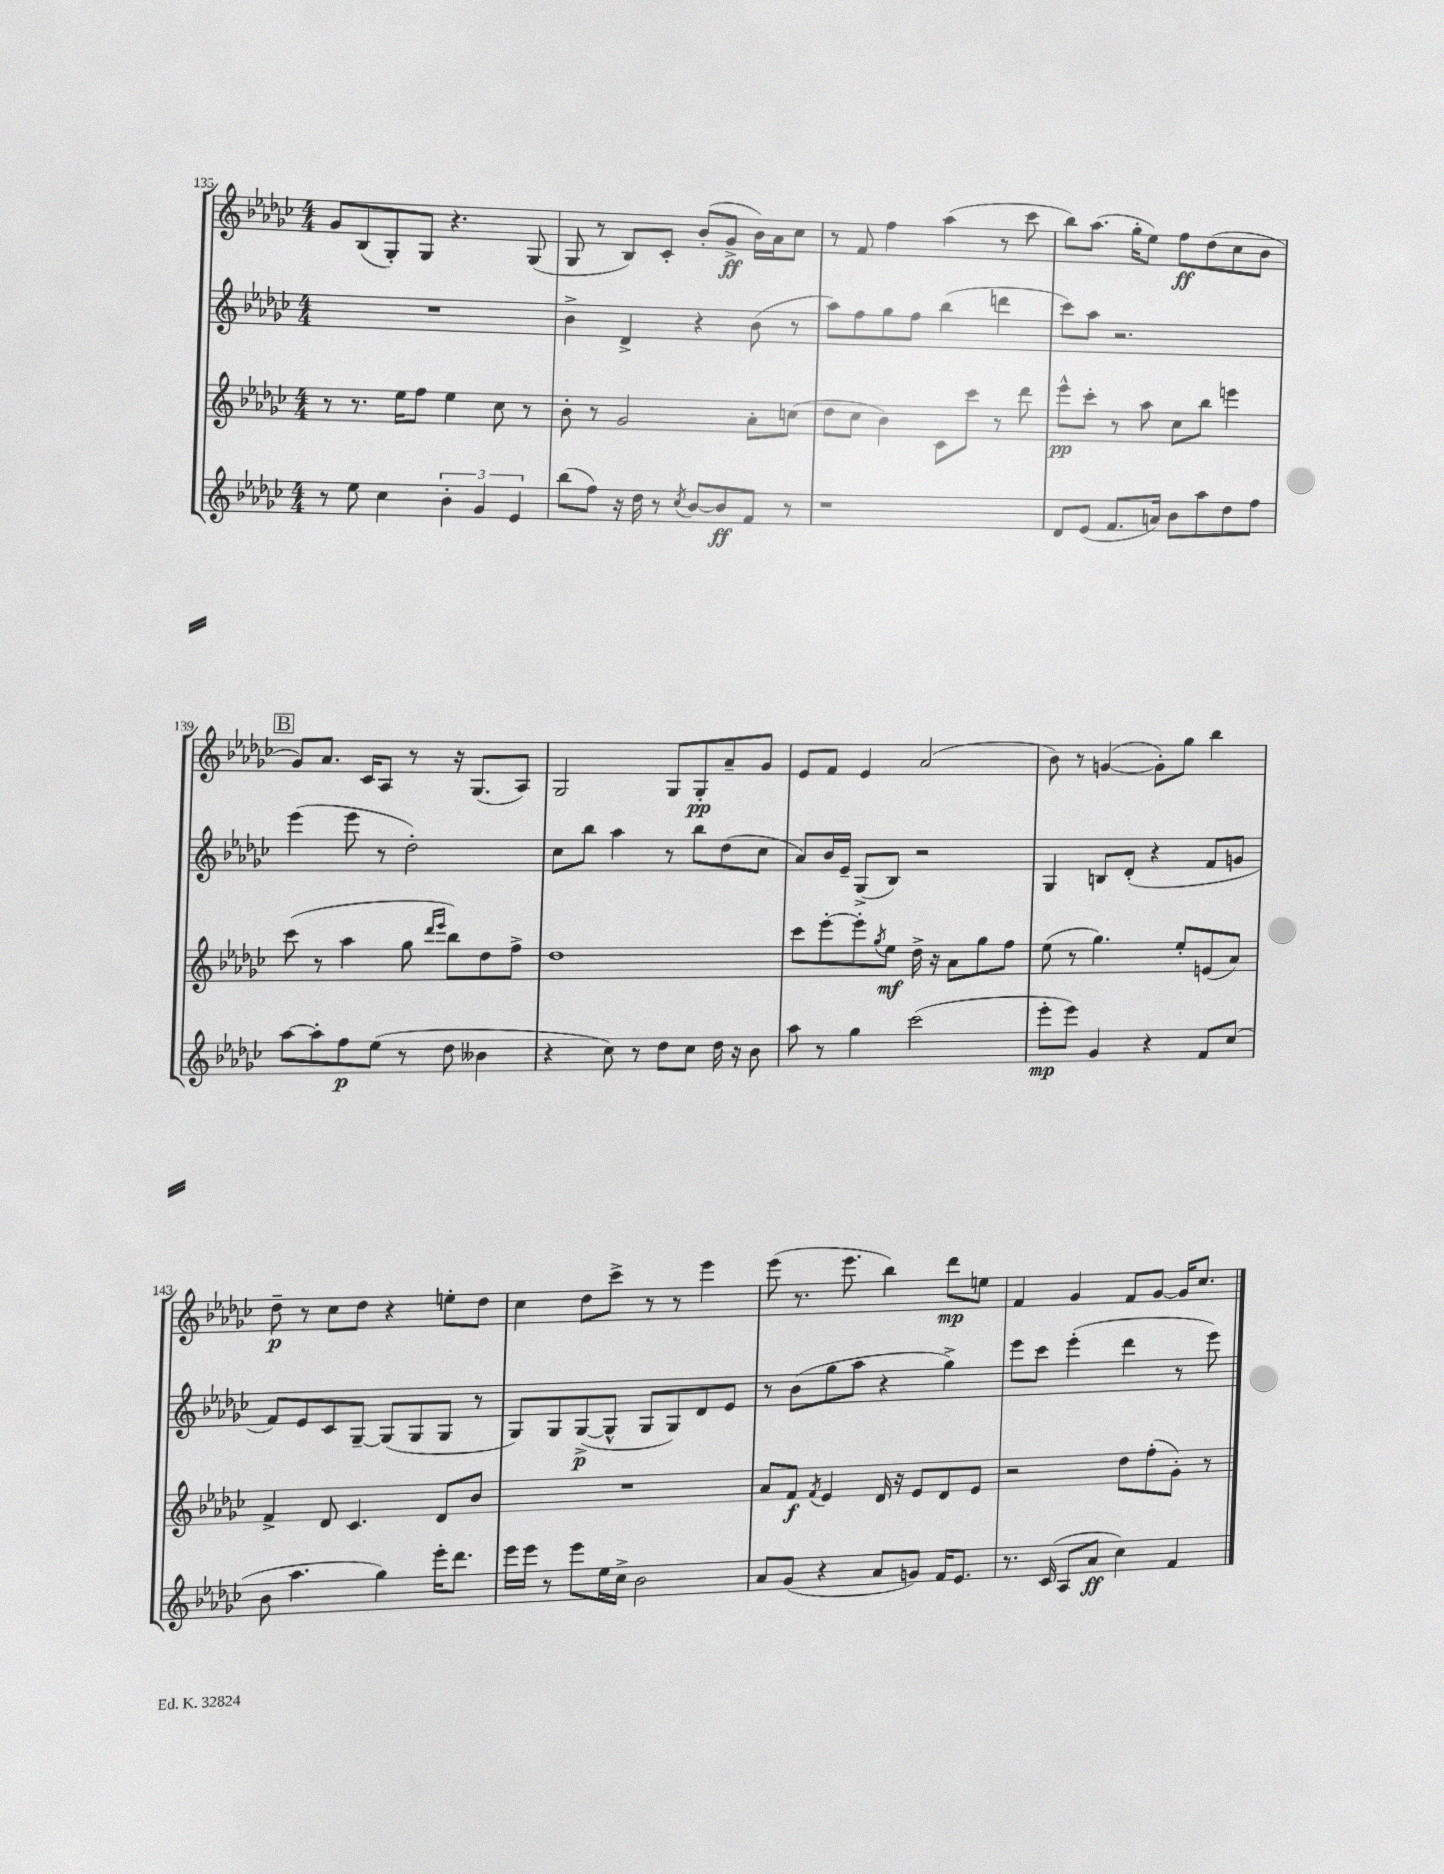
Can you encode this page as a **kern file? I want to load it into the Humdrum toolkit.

**kern	**kern	**kern	**kern
*staff4	*staff3	*staff2	*staff1
*clefG2	*clefG2	*clefG2	*clefG2
*k[b-e-a-d-g-c-]	*k[b-e-a-d-g-c-]	*k[b-e-a-d-g-c-]	*k[b-e-a-d-g-c-]
*M4/4	*M4/4	*M4/4	*M4/4
8r	8r	1r	8g-
8ee-	8.r	.	(8B-
4cc-	.	.	8G-')
.	16ee-	.	.
.	8ff	.	8G-
6b-'	4ee-	.	4.r
6g-	.	.	.
.	8cc-	.	.
6e-	.	.	.
.	8r	.	(8G-
=	=	=	=
(8bb-	8b-'	4b-^	8G-
8ff)	8r	.	8r
16r	2g-	4d-^	8B-)
16dd-	.	.	.
8r	.	.	8c-'
8qcc-	.	.	.
[8b-	.	4r	(8b-'
8b-]	.	.	8g-^
8f	8a-'	(8b-	16b-)
.	.	.	16a-
8r	(8cc	8r	8cc-
=	=	=	=
1r	8dd-	8aa-)	8r
.	8cc-	8ff	8f
.	4b-)	8gg-	4ff
.	.	8ff	.
.	8c-	(4bb-	(4aa-
.	8ccc-	.	.
.	8r	4ddd	8r
.	8ddd-	.	8ccc-
=	=	=	=
8d-	8eee-^^	8ccc-)	8bb-)
(8e-	8ccc-'	8aa-	(8.aa-
8.f	8r	2.r	.
.	.	.	16gg-'
.	8aa-	.	8ee-)
16a)	.	.	.
8b-	8cc-	.	8ff
8aa-	8bb-	.	(8dd-
8dd-	4eee	.	8cc-
8ff	.	.	8b-
=	=	=	=
[8aa-	(8ccc-	(4eee-	8g-)
8aa-']	8r	.	8.a-
8ff	4aa-	8eee-	.
.	.	.	16c-
(8ee-	.	8r	8A-
8r	8gg-	2dd-')	8r
.	16qqddd-	.	.
.	16qqeee-	.	.
8dd-	8bb-)	.	16r
.	.	.	(8.G-
4b--	8dd-	.	.
.	8ff^	.	8A-)
=	=	=	=
4r	1dd-	8cc-	2G-
.	.	8bb-	.
8cc-)	.	4aa-	.
8r	.	.	.
8dd-	.	8r	8G-
8cc-	.	8bb-	8G-'
16dd-	.	(8dd-	8a-~
16r	.	.	.
8b-	.	8cc-	8g-
=	=	=	=
8aa-	8ccc-	8a-)	8e-
8r	[8eee-'	16b-	8f
.	.	16e-~	.
4gg-	8eee-']	(8G-^	4e-
.	8qgg-	.	.
.	8ee-	8B-)	.
(2ccc-	16dd-^	2r	(2a-
.	16r	.	.
.	8a-	.	.
.	8gg-	.	.
.	8ff	.	.
=	=	=	=
8eee-'	(8ee-	4G-	8b-)
8eee-)	8r	.	8r
4g-	4.gg-)	8B	([4g
.	.	(8d-'	.
4r	.	4r	8g'])
.	8ee-'	.	8gg-
8f	(8e	8f	4bb-
(8cc-	8a-)	8g	.
=	=	=	=
8b-	4f^	8f)	8dd-~
4.aa-	.	8e-	8r
.	8d-	8c-	8cc-
.	4.c-	[8G-~	8dd-
4gg-)	.	(8G-]	4r
.	.	8G-	.
16eee-'	8d-	8G-	8ee'
8.ddd-	.	.	.
.	8b-	8r	8dd-
=	=	=	=
16eee-	1r	8G-)	4cc-
16eee-	.	.	.
8r	.	8G-	.
8eee-	.	([8G-^	8dd-
16ee-	.	8G-^^]	8ccc-^
16cc-^	.	.	.
2b-	.	8G-	8r
.	.	8G-)	8r
.	.	8d-	4eee-
.	.	8e-	.
=	=	=	=
8a-	8a-	8r	(8eee-
(8g-	8f	(8b-	8.r
.	8qf	.	.
4r	4e-	8gg-	.
.	.	.	8.eee-
.	.	8aa-	.
8a-	16d-	4r	4bb-)
.	16r	.	.
8g)	8e-	.	.
16f	8d-	4gg-^)	8ddd-
8.e-	.	.	.
.	8e-	.	8ee
=	=	=	=
8.r	2r	8eee-	4f
.	.	8ccc-	.
(16c-	.	.	.
8A-	.	(4eee-'	4g-
8a-	.	.	.
4cc-)	8dd-	4ddd-	8f
.	(8ff'	.	[8g-
4f	8g-')	8r	16g-]
.	.	.	8.cc-
.	8r	8eee-)	.
==	==	==	==
*-	*-	*-	*-
